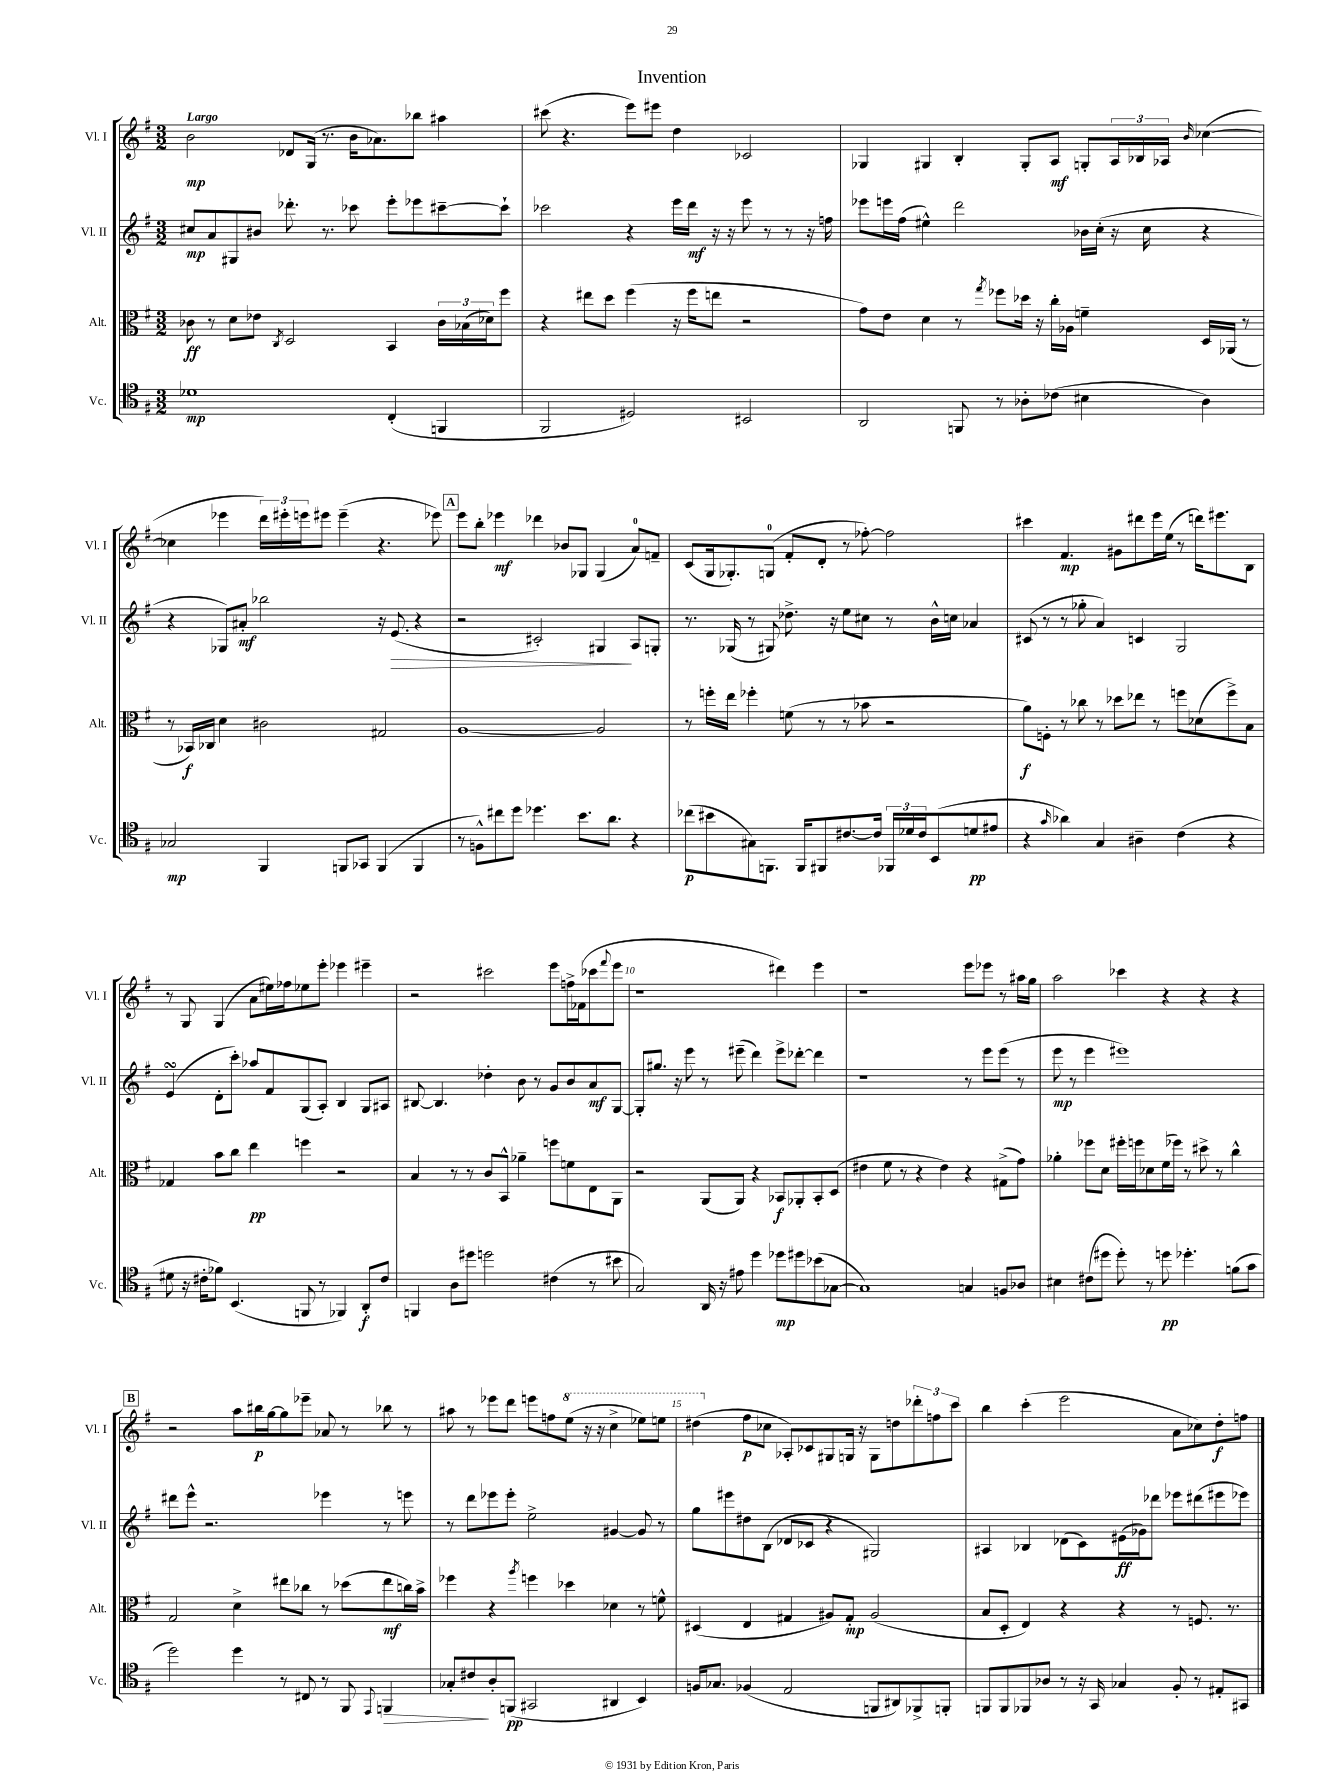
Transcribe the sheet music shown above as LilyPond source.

\header { title = "Invention" }
<<
\new StaffGroup <<
\new Staff = "s0" \with { instrumentName = "Vl. I" shortInstrumentName = "Vl. I" } {
    \clef treble \key g \major \numericTimeSignature \time 3/2 \tempo "Largo"
    b'2\mp des'8 g16( r8. b'16 aes'8.) bes''8 ais''4 |
    cis'''8( r4. e'''8) eis'''8 d''4 ces'2 |
    ges4 gis4 b4-. gis8-. a8\mf g8-. \tuplet 3/2 { a16 bes16 aes16 } \grace { b'16 } ces''4~( |
    ces''4 ees'''4 \tuplet 3/2 { d'''16) eis'''16-. e'''16 } eis'''8 eis'''4--( r4. ees'''8) |
    \mark \markup { \box "A" } e'''8 b''8-. ees'''4\mf des'''4 bes'8 ges8 ges4( a'8-0) f'8-- |
    c'8( g16 ges8.-.) g8-0( fis'8-. d'8-. r8 fes''8~-.) fes''2 |
    cis'''4 fis'4.\mp gis'8 dis'''8 e'''16 e''16( r8 d'''16) eis'''8. b8 |
    r8 g8 g4( a'8 eis''16) fes''16 ees''8 e'''8-. ees'''4 eis'''4-- |
    r2 cis'''2 e'''8 f''16-> fes'16( ces'''8 \appoggiatura { fis'''8 } e'''8 |
    r1 dis'''4) e'''4 |
    r1 e'''8 ees'''8 r8 ais''16 g''16 |
    a''2 ces'''4 r4 r4 r4 |
    \mark \markup { \box "B" } r2 a''8 bis''16\p g''16~ g''8 ees'''8-- aes'8 r8 bes''8 r8 |
    ais''8 r8 ees'''8 d'''8 e'''8 f''8 \ottava #1 e'''8( r16 r16 c'''4-> ees'''8) e'''8 |
    dis'''4( \ottava #0 fis''8\p ces''8 aes8-.) ces'8 gis8 g16 r16 g8 d''!8 \tuplet 3/2 { des'''8-. f''8 c'''8 } |
    b''4 c'''4-.( e'''2 a'8 ces''8) d''8-.\f f''8 \bar "|." |
}
\new Staff = "s1" \with { instrumentName = "Vl. II" shortInstrumentName = "Vl. II" } {
    \clef treble \key g \major \numericTimeSignature \time 3/2
    cis''8\mp a'8 gis8 bis'8 des'''8.-. r8. ces'''8 e'''8-. ees'''8 cis'''8~-- cis'''8-! |
    ces'''2 r4 e'''16 d'''16\mf r16 r16 e'''8 r8 r8 r16 f''16 |
    ees'''8 e'''16 fis''16( eis''4-^) d'''2 bes'16 c''16-.( r16 c''16 r4 |
    r4 ges8) ais'8-.\mf bes''2 r16 e'8.\>( r4 |
    \mark \markup { \box "A" } r2 cis'2-.) gis4\! a8 g8-. |
    r8. ges16( r8 gis8) des''8.-> r16 e''8 cis''8 r8 b'16-^ c''16 aes'4 |
    cis'8( r8 r8 ges''8-. a'4) c'4 g2 |
    e'4\turn( d'8-. c'''8-.) aes''8 fis'8 g8( a8-.) b4 g8 ais8 |
    bis8~ bis4. des''4-. b'8 r8 g'8 b'8 a'8\mf g8~ |
    g8-. gis''8. r16 e'''8 r8 eis'''8--( d'''4) eis'''8-> des'''8~-. des'''4 |
    r1 r8 e'''8 e'''8( r8 |
    e'''8\mp r8 e'''4 eis'''1) |
    \mark \markup { \box "B" } dis'''8 e'''8-^ r2. ees'''4 r8 e'''8 |
    r8 d'''8 ees'''8 ees'''8-. e''2-> gis'4~ gis'8 r8 |
    g''8 eis'''8 dis''8 b8( des'8 ces'8 r4 gis2) |
    ais4 bes4 des'8( c'8) eis'16\ff( ges'16) des'''8 ees'''8 dis'''8( eis'''8 ees'''8) \bar "|." |
}
\new Staff = "s2" \with { instrumentName = "Alt." shortInstrumentName = "Alt." } {
    \clef alto \key g \major \numericTimeSignature \time 3/2
    ces'8\ff r8 d'8 ees'8 \acciaccatura { c8 } d2 b,4 \tuplet 3/2 { ces'16 bes16( des'16) } fis''8 |
    r4 eis''8 d''8 fis''4( r16 fis''16 e''8 r2 |
    g'8) e'8 d'4 r8 \acciaccatura { g''8 } fes''8 des''16 r16 c''16-. aes16 f'4-- d16 aes,16( r8 |
    r8 bes,16\f) ces16 d'4 cis'2 gis2 |
    \mark \markup { \box "A" } a1~ a2 |
    r8 f''16-. e''16 fes''4-. f'8( r8 r8 bes'8 r2 |
    a'8\f) f8-. r8 ces''8 r8 des''8 ees''8 r8 f''8 des'8( f''8->) b8 |
    ges4 b'8 c''8 e''4\pp f''4 r2 |
    b4 r8 r8 c'8 b,8-^ aes'4-- f''8 f'8 e8 a,8 |
    r2 a,8( a,8) r4 bes,8\f aes,8-. bes,8-. d8( |
    eis'4 fis'8 r8 r4 eis'4) r4 gis8->( g'8) |
    aes'4-. fes''8 d'8 fis''16-. f''16 des'8 fis'16( fes''16) r8 dis''8-> r8 c''4-^ |
    \mark \markup { \box "B" } g2 d'4-> eis''8 ces''8 r8 des''8( eis''8\mf c''16) b'16-> |
    fes''4 r4 \acciaccatura { a''8 } f''4 des''4 des'4 r8 f'8-^ |
    dis4( e4 gis4 ais8) gis8-.\mp ais2( |
    b8 d8-. e4) r4 r4 r8 f8. r8. \bar "|." |
}
\new Staff = "s3" \with { instrumentName = "Vc." shortInstrumentName = "Vc." } {
    \clef tenor \key g \major \numericTimeSignature \time 3/2
    des'1\mp c4-.( f,4 |
    fis,2 dis2) bis,2 |
    a,2 f,8 r8 aes8-. ces'8( bis4 aes4) |
    ges2\mp fis,4 f,8 ges,8 f,4( f,4 |
    \mark \markup { \box "A" } r8 f8-^) cis''8 d''8 des''4. b'8. a'8. r4 |
    ces''8\p( bis'8 gis8) f,8. f,16 fis,8 cis'8.~ cis'16 \tuplet 3/2 { fes,16 des'16 cis'16 } b,8( d'8\pp eis'8 |
    r4 \grace { g'16 } aes'4) g4 ais4-- c'4( r4 |
    dis'8 r16 cis'16-. fes'8) b,4.( f,8 r8 fes,4) a,8-.\f cis'8 |
    f,4 a8 dis''8 d''2 cis'4( r8 bis'8 |
    g2) a,16 r16 eis'8 d''4 des''8\mp dis''8 bes'8( ges8~ |
    ges1) g4 f8 aes8 |
    bis4 cis'8( dis''8 dis''8-.) r8 d''8\pp des''4.-. f'8( g'8 |
    \mark \markup { \box "B" } d''2) d''4 r8 cis8 r8 fis,8 \appoggiatura { e,8 } f,4\> |
    ges8-. cis'8\! a8-. f,8\pp( gis,2 ais,4 b,4) |
    f16 ges8. fes4( e2 f,8 ais,8) fes,8-> f,8-. |
    f,8 f,8 fes,8 aes8 r8 r16 g,16 ges4 fis8-. r8 eis8-. gis,8 \bar "|." |
}
>>
>>
\layout { \context { \Score \override BarNumber.break-visibility = ##(#f #t #t) barNumberVisibility = #(every-nth-bar-number-visible 5) } }
